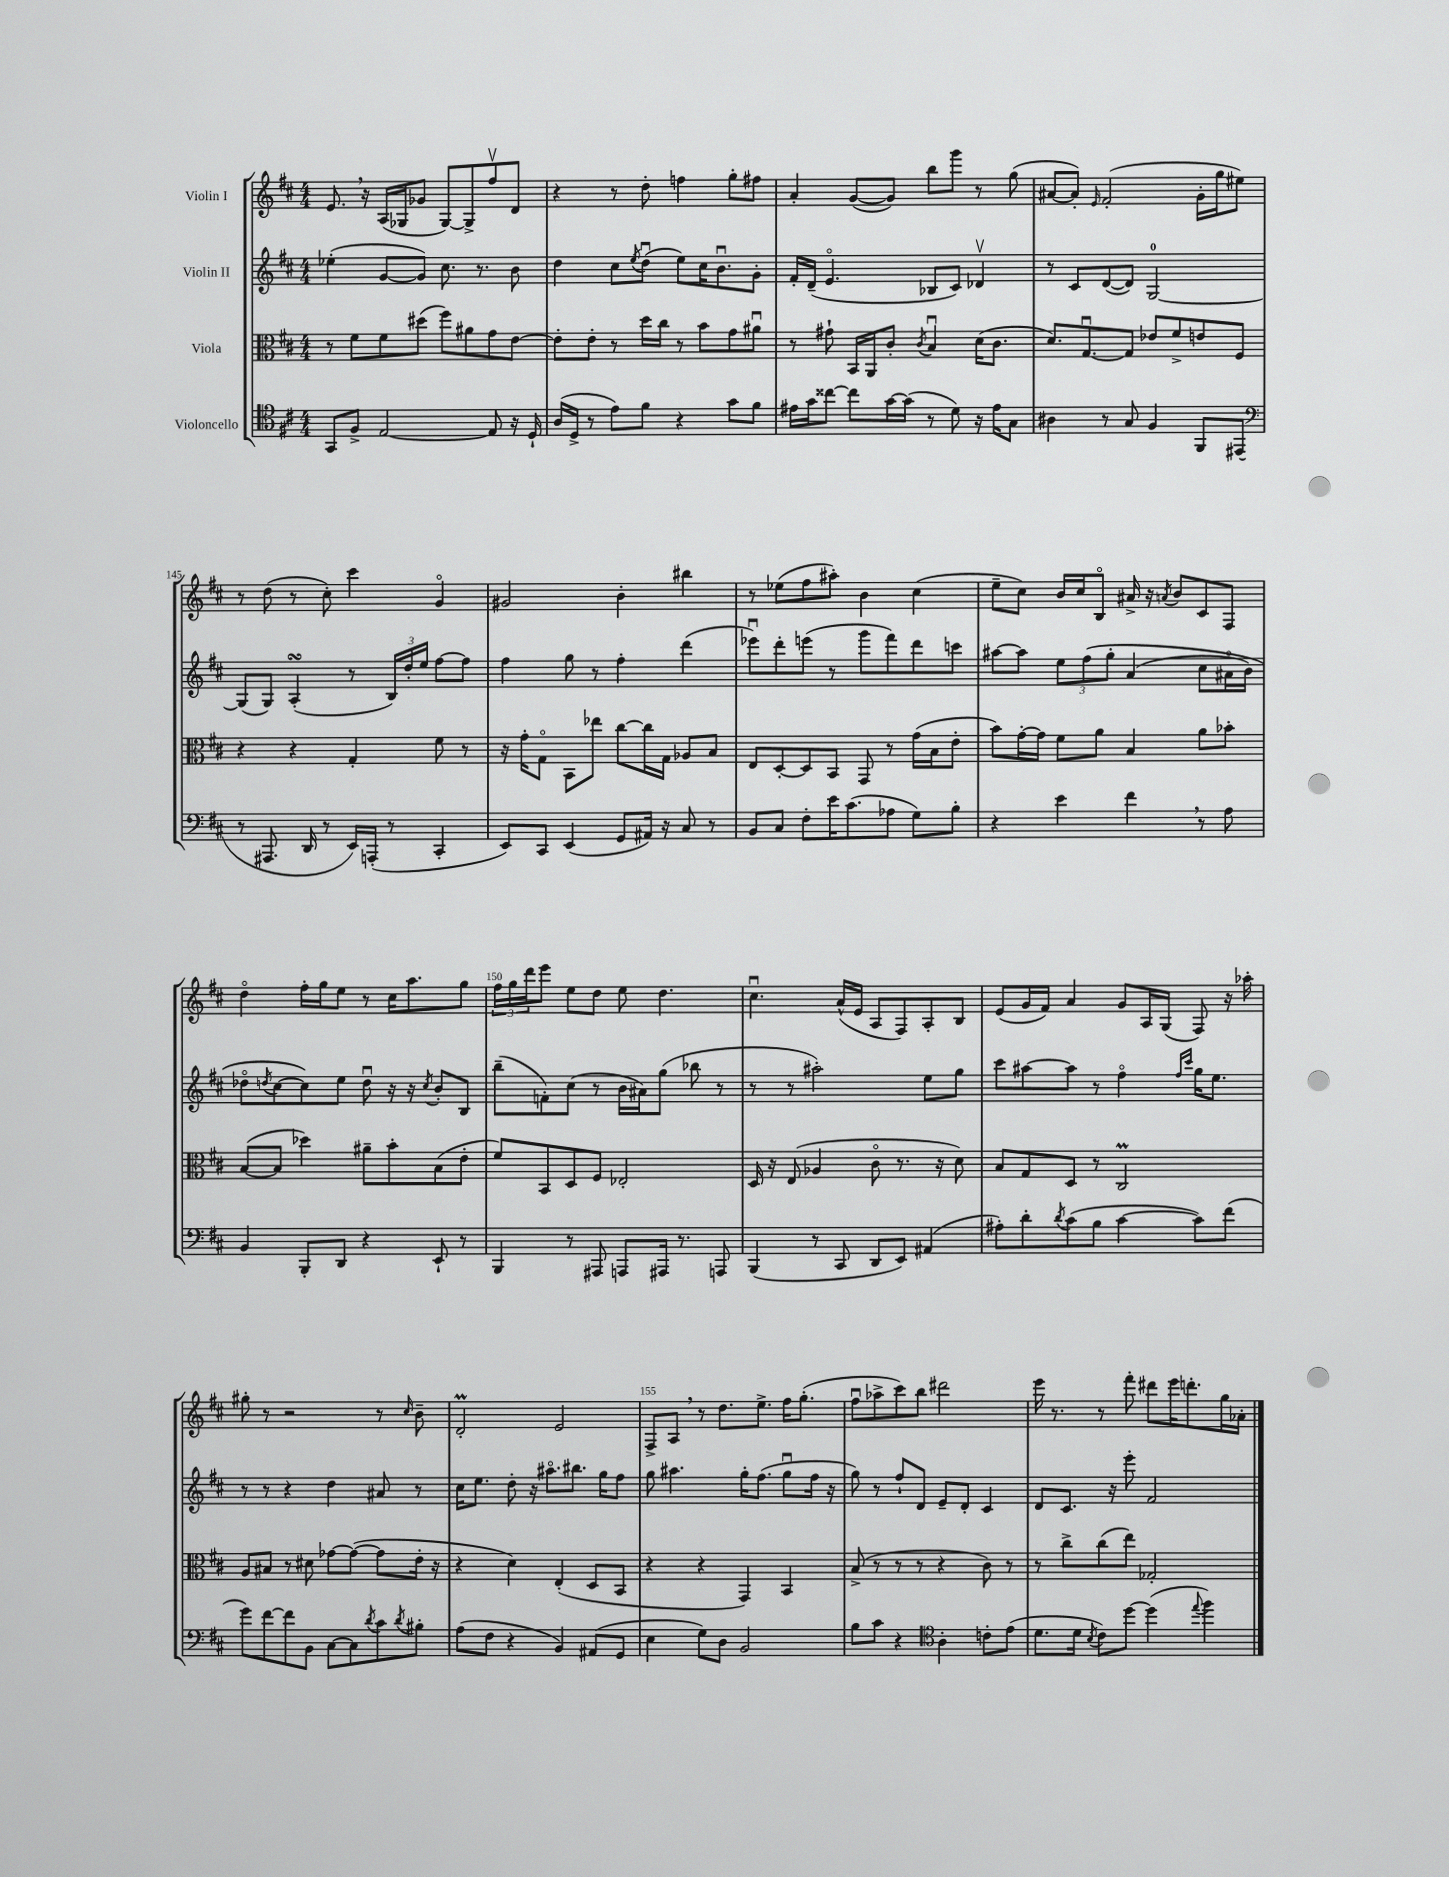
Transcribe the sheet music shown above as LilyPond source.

<<
\new StaffGroup <<
\new Staff = "s0" \with { instrumentName = "Violin I" } {
    \clef treble \key d \major \numericTimeSignature \time 4/4
    e'8. \breathe r16 a16( ges16 ges'8 ges8~) ges8-> fis''8\upbow d'8 |
    r4 r8 d''8-. f''4 g''8-. fis''8 |
    a'4-. g'8~( g'8) b''8 g'''8 r8 g''8( |
    ais'8~ ais'8-.) \grace { e'16 } fis'2-.( g'16-. g''16 eis''8) |
    r8 d''8( r8 cis''8-.) cis'''4 g'4\flageolet |
    gis'2 b'4-. bis''4 |
    r8 ees''8( fis''8 ais''8-.) b'4 cis''4( |
    e''8-- cis''8) b'16 cis''16 b8\flageolet ais'16-> r16 \acciaccatura { a'8 } b'8 cis'8 fis8 |
    d''4\flageolet fis''16-. g''16 e''8 r8 cis''16 a''8. g''8 |
    \tuplet 3/2 { fis''16 g''16 d'''16 } e'''8 e''8 d''8 e''8 d''4. |
    cis''4.\downbow a'16-^( e'16 a8 fis8) a8-. b8 |
    e'8( g'16 fis'16) a'4 g'8 a16 g16( fis8) r16 aes''16-. |
    gis''8-. r8 r2 r8 \grace { cis''16 } b'8-- |
    d'2-.\prall e'2 |
    fis8-> a8 \breathe r8 d''8. e''8.-> fis''16 g''8.-.( |
    fis''8\downbow aes''8-> cis'''8) b''8 dis'''2 |
    e'''16 r8. r8 fis'''8-. dis'''8 e'''16 d'''8.-. g''16 aes'16-. \bar "|." |
}
\new Staff = "s1" \with { instrumentName = "Violin II" } {
    \clef treble \key d \major \numericTimeSignature \time 4/4
    ees''4-.( g'8~ g'8) cis''8. r8. b'8 |
    d''4 cis''8 \acciaccatura { e''8 } d''8\downbow( e''8) cis''16 b'8.\downbow g'8-. |
    fis'16-. d'16--( e'4.\flageolet bes8 cis'8) des'4\upbow |
    r8 cis'8 d'8~( d'8) g2-0~ |
    g8( g8) a4-.\turn( r8 \tuplet 3/2 { b16) d''16-. e''16 } fis''8~ fis''8 |
    fis''4 g''8 r8 fis''4-. d'''4( |
    ees'''8\downbow) d'''8-. e'''8( r8 g'''8 fis'''8) d'''8 c'''8 |
    ais''8~ ais''8 \tuplet 3/2 { e''8 fis''8\( g''8-. } a'4( cis''8 ais'16\flageolet b'16) |
    des''8\flageolet \acciaccatura { d''8 } cis''8~ cis''8\) e''8 d''8\downbow r16 r16 \acciaccatura { cis''8 } b'8-. b8 |
    b''8--( f'8-.) cis''8( r8 b'16 ais'16) g''8( bes''8 r8 |
    r8 r8 ais''2-.) e''8 g''8 |
    cis'''8 ais''8~ ais''8 r8 fis''4\flageolet \grace { fis''16 cis'''16 } g''16 e''8. |
    r8 r8 r4 d''4 ais'8 r8 |
    cis''16 e''8. d''8-. r16 ais''8.\flageolet bis''8. g''16 fis''8 |
    g''8 ais''4. g''16-. fis''8.( g''8\downbow fis''16 r16 |
    g''8) r8 fis''8-! d'8 e'8-- d'8-. cis'4 |
    d'8 cis'8. r16 e'''8-. fis'2 \bar "|." |
}
\new Staff = "s2" \with { instrumentName = "Viola" } {
    \clef alto \key d \major \numericTimeSignature \time 4/4
    r8 fis'8 fis'8 dis''8( fis''8) ais'8 g'8 e'8~ |
    e'8-. e'8-. r8 d''16 cis''16 r8 b'8 g'8 ais'8\downbow |
    r8 gis'8-! b,16 a,16 cis'8-. \acciaccatura { cis'8 } b4\downbow d'16( cis'8. |
    d'8.) g8.~\downbow g8 ees'8 fis'8-> e'8 fis8 |
    r4 r4 g4-. fis'8 r8 |
    r16 g'16-. g8\flageolet b,8 ees''8 cis''8~ cis''16 g16 aes8 b8 |
    e8 d8~-. d8 b,8 g,8 r8 g'16( b16 e'8-. |
    b'8) g'16~-. g'16 fis'8 a'8 b4 a'8 bes'8-. |
    b8~( b8 des''4) ais'8-- b'8-. b8( e'8-. |
    fis'8) b,8 d8 fis8 ees2-. |
    d16 r16 e8( aes4 cis'8\flageolet r8. r16 d'8) |
    b8 g8 d8 r8 cis2\prall |
    a8 bis8 r8 dis'8 ges'8~ ges'8~( ges'8 e'16-. r16 |
    r4 d'4) e4-.( d8 b,8 |
    r4 r4 g,4) b,4 |
    b8->( r8 r8 r8 r4 cis'8) r8 |
    r8 cis''8-> cis''8( e''8) ges2-. \bar "|." |
}
\new Staff = "s3" \with { instrumentName = "Violoncello" } {
    \clef tenor \key d \major \numericTimeSignature \time 4/4
    g,8 fis8-> e2~ e8 r16 d16-! |
    a16( d16-> r8 e'8) fis'8 r4 g'8 fis'8 |
    eis'16 g'16 cisis''8~ cisis''8 g'16~ g'16( r8 d'8) r16 eis'16 g8 |
    ais4 r8 g8 fis4 fis,8 eis,8( |
    \clef bass r8 ais,,8. d,16 r8 e,16) a,,16-.( r8 cis,4-. |
    e,8) cis,8 e,4( g,8 ais,16) r16 cis8 r8 |
    b,8 cis8 fis8-. e'16 cis'8.( aes8 g8) b8-. |
    r4 e'4 fis'4 \breathe r8 a8 |
    b,4 b,,8-. d,8 r4 e,8-! r8 |
    b,,4 r8 ais,,8 a,,8 ais,,16 r8. a,,8 |
    b,,4( r8 cis,8 d,8 e,8) ais,4( |
    ais8-.) d'8-. \acciaccatura { d'8 } cis'8( b8 cis'4~ cis'8) fis'8( |
    g'8) fis'8~ fis'8 b,8 cis8~ cis8 \acciaccatura { d'8 } cis'8 \acciaccatura { d'8 } bis8-. |
    a8( fis8 r4 b,4) ais,8( g,8 |
    e4 g8) d8 b,2 |
    b8 cis'8 r4 \clef tenor a4-. c'8-. e'8( |
    d'8. d'16 \acciaccatura { b8 } cis'8) d''8~ d''4( \appoggiatura { e''8 } fis''4) \bar "|." |
}
>>
>>
\layout { \context { \Score currentBarNumber = #141 \override BarNumber.break-visibility = ##(#f #t #t) barNumberVisibility = #(every-nth-bar-number-visible 5) } }
